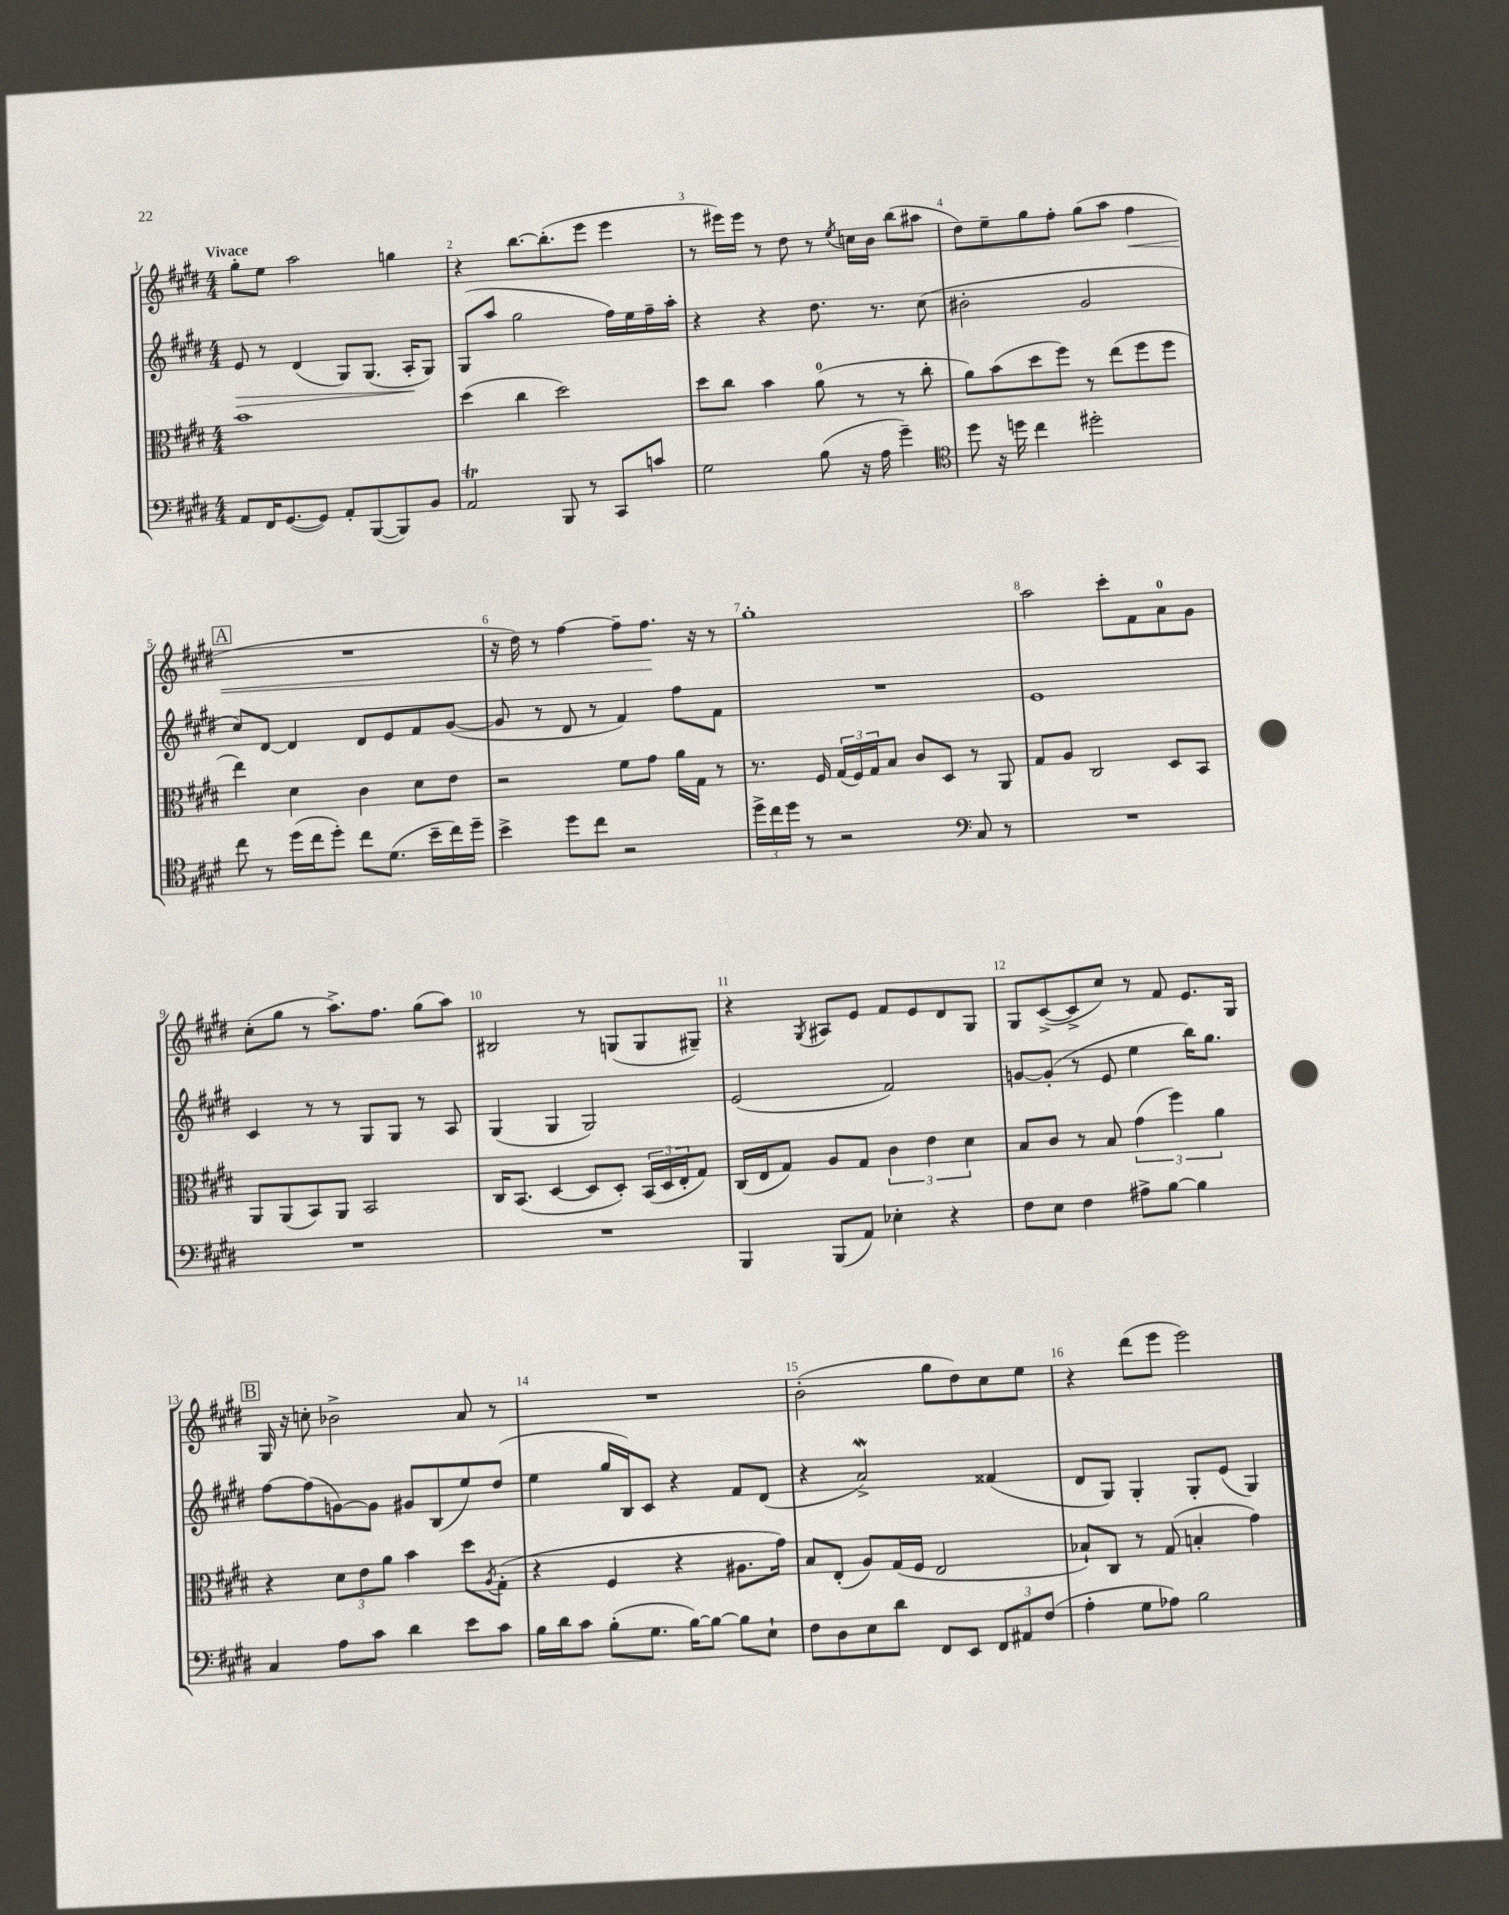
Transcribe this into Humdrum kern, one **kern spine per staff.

**kern	**kern	**kern	**kern
*staff4	*staff3	*staff2	*staff1
*clefF4	*clefC3	*clefG2	*clefG2
*k[f#c#g#d#]	*k[f#c#g#d#]	*k[f#c#g#d#]	*k[f#c#g#d#]
*M4/4	*M4/4	*M4/4	*M4/4
8AA	1b	8e	8gg#'
16FF#	.	8r	8ee
([8.GG#	.	.	.
.	.	(4d#	2aa
8GG#])	.	.	.
8AA'	.	8G#)	.
([8BBB	.	(8.G#	.
8BBB])	.	.	4gg
.	.	16A'	.
8BB	.	8G#)	.
=	=	=	=
2AA	(4dd#	(8G#	4r
.	.	8aa	.
.	4cc#	2gg#	[8.bb
.	.	.	(8.bb']
8BBB	2dd#)	.	.
8r	.	.	8eee
8CC#	.	16ff#)	4eee
.	.	16ee	.
8c	.	16ff#~	.
.	.	16aa'	.
=	=	=	=
2G#	8dd#	4r	8r
.	8cc#	.	16eee#)
.	.	.	16eee#
.	4b	4r	8r
.	.	.	8dd#
(8B	(8a	8.dd#	8r
.	.	.	8qee
16r	8r	.	16cc
16A	.	8.r	16b
4g#~)	8r	.	(8bb
.	8cc#'	(8cc#	8aa#
=	=	=	=
*clefC4	*	*	*
8dd#	8a)	2b#'	8dd#)
16r	(8b	.	8ee~
16dd	.	.	.
4cc#	8dd#	.	8gg#
.	8ff#)	.	8ff#'
2dd#'	8r	2g#	(8gg#
.	(8ee	.	8aa
.	8ff#	.	4ff#
.	8ff#	.	.
=	=	=	=
8cc#	4ee)	8cc#)	1r
8r	.	[8d#	.
(16dd#	4d#	4d#]	.
16cc#	.	.	.
8dd#')	.	.	.
8cc#	4c#	8d#	.
(8.d#	.	8e	.
.	8d#	8f#	.
16b~	.	.	.
16cc#)	8e	([8g#	.
16dd#~	.	.	.
=	=	=	=
4b^	2r	8g#]	16r
.	.	.	16dd#)
.	.	8r	8r
8dd#	.	8d#	[4ff#
8cc#	.	8r	.
2r	8f#	4f#)	8ff#~]
.	8g#	.	8.ff#
.	16a	8ff#	.
.	16G#	.	16r
.	8r	8f#	8r
=	=	=	=
24dd#^	8.r	1r	1gg#'
24cc#	.	.	.
24dd#	.	.	.
8r	.	.	.
.	16F#	.	.
2r	(24G#	.	.
.	24F#)	.	.
.	24G#	.	.
.	8B	.	.
.	8c#	.	.
.	8D#	.	.
*clefF4	*	*	*
8C#	8r	.	.
8r	8AA	.	.
=	=	=	=
1r	8G#	1e	2aa
.	8A	.	.
.	2C#	.	.
.	.	.	8ccc#'
.	.	.	8f#
.	8D#	.	8a
.	8BB	.	8g#
=	=	=	=
1r	8AA	4c#	(8cc#'
.	(8AA	.	8gg#
.	8BB)	8r	8r
.	8AA	8r	8.aa^)
.	2BB	8G#	.
.	.	.	8.ff#
.	.	8G#	.
.	.	8r	(8gg#
.	.	8A	8aa)
=	=	=	=
1r	16C#	(4G#	2B#
.	(8.BB	.	.
.	[4D#	4G#	.
.	8D#]	2G#)	8r
.	8D#')	.	(8G
.	(24BB	.	8G
.	24D#	.	.
.	24E'	.	.
.	8G#)	.	8G#~)
=	=	=	=
4BBB	(16C#	(2e	4r
.	16E	.	.
.	8G#)	.	.
.	.	.	8qG#
(8BBB	8A	.	8A#
8AA)	8G#	.	8e
4E-'	6c#	2f#)	8f#
.	.	.	8e
.	6e	.	.
4r	.	.	8d#
.	6d#	.	.
.	.	.	8G#
=	=	=	=
8F#	8B	[8g	8G#
8E	8c#	(8g']	([8c#^
4F#	8r	8r	8c#^]
.	8B	8e	8cc#)
8A#^	(6g#	4ee	8r
[8B	.	.	8f#
.	6ff#)	.	.
4B]	.	16bb)	8.e
.	.	8.gg#	.
.	6a	.	.
.	.	.	16G#
=	=	=	=
4C#	4r	[8ff#	16G#
.	.	.	16r
.	.	(8ff#]	8cc'
8A	12d#	[8g)	2b-^
.	12e	.	.
8c#	.	8g]	.
.	12a	.	.
4d#	4b	8g#	.
.	.	(8B	.
8e	8dd#	8ee)	8a
.	8qA	.	.
8c#	(8G#'	(8dd#	8r
=	=	=	=
16B	4r	4ee	1r
16d#	.	.	.
8c#	.	.	.
(8B'	4F#	16gg#	.
.	.	16B)	.
8.G#	.	8c#	.
.	4r	4r	.
[16B)	.	.	.
8B_	.	.	.
8B]	8.A#	8f#	.
8E`	.	(8d#	.
.	16g#)	.	.
=	=	=	=
8F#	8B	4r	(2b'
8D#	(8E'	.	.
8E	8A)	2a^)	.
8d#	(16G#	.	.
.	16F#	.	.
8FF#	2E	.	8gg#
8EE	.	.	8dd#)
12FF#	.	(4f##	8cc#
12AA#	.	.	.
.	.	.	8ee
(12F#	.	.	.
=	=	=	=
4A'	8B-`)	8d#	4r
.	8C#	8G#)	.
8G#	8r	4G#'	(8ddd#
8A-)	(8G#	.	8eee
2B	4B'	8G#'	2eee)
.	.	(8e	.
.	4g#)	4G#)	.
==	==	==	==
*-	*-	*-	*-
